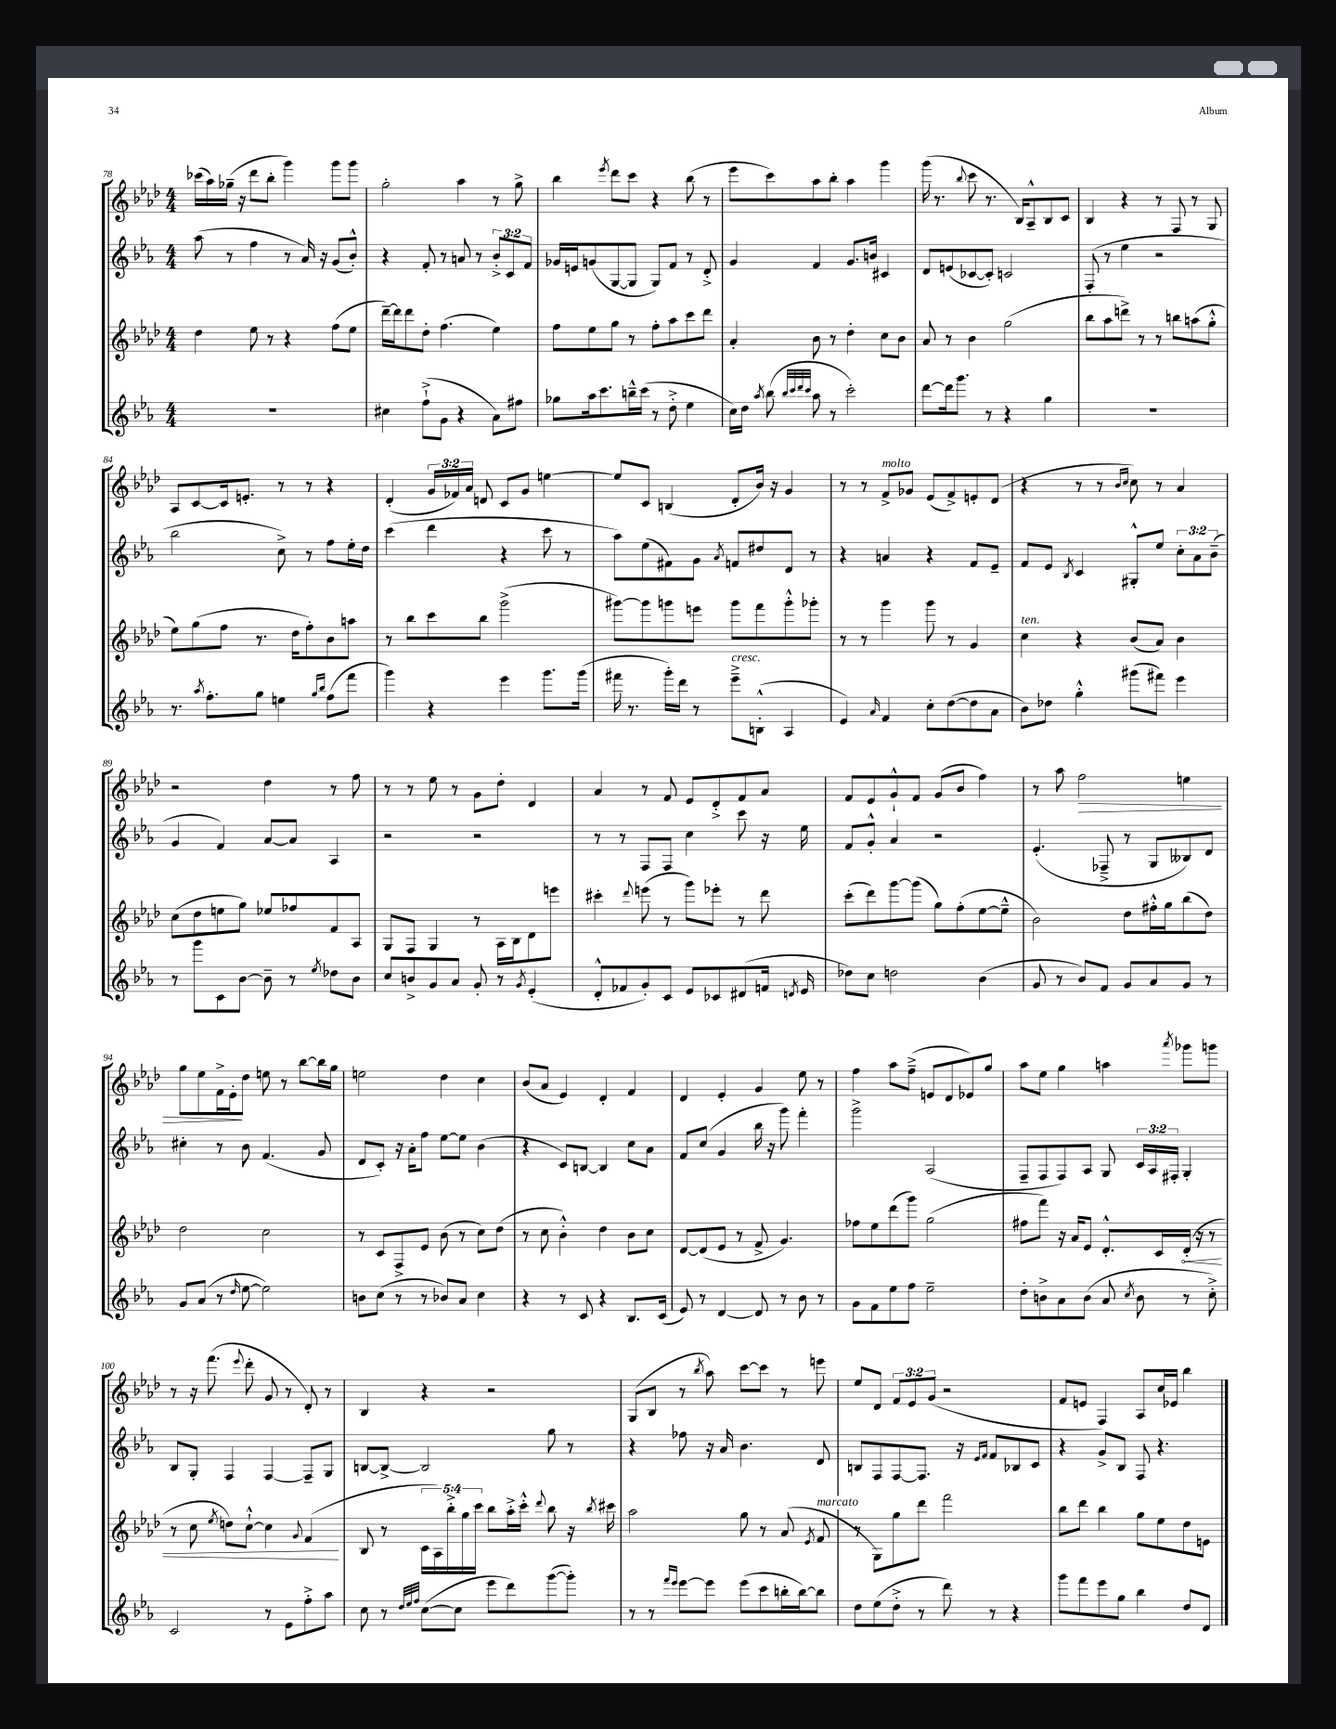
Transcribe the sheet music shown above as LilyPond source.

<<
\new StaffGroup <<
\new Staff = "s0" {
    \clef treble \key aes \major \numericTimeSignature \time 4/4 \override Staff.TupletNumber.text = #tuplet-number::calc-fraction-text
    \autoBeamOff ces'''16[( aes''16) ges''16]--( r16 des'''8[ bes''8]-. g'''4) g'''8[ g'''8] |
    g''2-. aes''4 r8 g''8-> |
    bes''4 \acciaccatura { ees'''8 } des'''8[ c'''8] r4 bes''8( r8 |
    ees'''8[ c'''8) aes''8 bes''8]-. aes''4 g'''4 |
    g'''16( r8. \appoggiatura { bes''8 } c'''8 r8. bes16[) aes8---^ bes8 c'8] |
    bes4 r4 r8 f8 r8 g8 |
    aes8[ c'8~ c'16 e'8.]-. r8 r8 r4 |
    des'4-.( \tuplet 3/2 { g'16[ fes'16) aes'16] } d'8 c'8[ g'8] e''4~ |
    e''8[ c'8] b4( des'8[-. bes'16]) r16 g'4 |
    r8 r8 f'8[->^\markup { \italic "molto" } ges'8] ees'8[( f'8->) e'8-. des'8]( |
    r4 r8 r8 \grace { bes'16[ c''16] } c''8) r8 aes'4 |
    r2 des''4 r8 f''8 |
    r8 r8 ees''8 r8 g'8[ des''8]-. des'4 |
    aes'4 r8 f'8 ees'8[ des'8-.-> f'8 aes'8] |
    f'8[ ees'8 g'8-!-^ f'8] g'8[( bes'8] f''4) |
    r8 aes''8 f''2\> e''4 |
    g''8[ ees''8 f'16-> ees'16-.\! des''8] e''8 r8 bes''8[~ bes''16 g''16] |
    e''2 des''4 c''4 |
    bes'8[( aes'8] ees'4) des'4-. f'4 |
    des'4 ees'4-. g'4 ees''8 r8 |
    f''4 aes''8[ f''8]--->( e'8[ des'8 ees'8) g''8] |
    aes''8[ ees''8] g''4 a''4 \acciaccatura { aes'''8 } ges'''8[ g'''8] |
    r8 r16 f'''8.( \appoggiatura { ees'''8 } des'''8-. g'8 r8 des'8-.) r8 |
    bes4 r4 r2 |
    g8[( bes8] r8 \acciaccatura { bes''8 } aes''8) c'''8[~ c'''8] r8 e'''8 |
    ees''8[ des'8] \tuplet 3/2 { f'8[ ees'8 g'8]( } r2 |
    f'8[ e'8] f4) aes8[ c''16 ees'16] bes''4 \bar "|." |
}
\new Staff = "s1" {
    \clef treble \key ees \major \numericTimeSignature \time 4/4 \override Staff.TupletNumber.text = #tuplet-number::calc-fraction-text
    \autoBeamOff aes''8( r8 f''4 r8 aes'16) r16 g'8[( bes'8]-.-^) |
    r4 f'8-. r8 a'8 r8 \tuplet 3/2 { bes'8[-.-> c'8 f'8] } |
    ges'16[ e'16 g'8( g8~ g8] g8[) f'8] r8 d'8-.-> |
    g'4 f'4 g'8.[ b'16] cis'4 |
    d'8[ e'8( ces'8~ ces'8]-.) c'2 |
    f8-.( r8 ees''4 r2 |
    bes''2 c''8->) r8 f''8[ ees''16-. d''16] |
    c'''4( d'''4 r4 c'''8 r8 |
    aes''8[) ees''8( fis'8) g'8] \acciaccatura { aes'8 } f'8[ dis''8 d'8] r8 |
    r4 a'4 r4 f'8[ ees'8]-- |
    f'8[ ees'8] \acciaccatura { bes8 } c'4 gis8[-.-^ ees''8] \tuplet 3/2 { c''8[-. aes'8 bes'8]--( } |
    g'4 f'4) aes'8[~ aes'8] aes4 |
    r2 r2 |
    r8 r8 f8[ f8] c''4 c'''8 r16 ees''16 |
    f'8[ g'8]-.-^ aes'4 r2 |
    ees'4.-.( fes8---> r8 g8[ beses8) d'8] |
    cis''4-. r8 bes'8 f'4.( g'8 |
    d'8[ c'8]-.) r16 aes'16[-. f''8] ees''8[~ ees''8] bes'4( |
    r4 c'8[) b8]~ b4 c''8[ aes'8] |
    f'8[ c''8]( g'4 bes''16 r16 g'''8) f'''4-. |
    g'''2-> aes2( |
    f8[-- f8 f8) aes8] g8 \tuplet 3/2 { c'16[ aes16 fis16]-. } g4-. |
    bes8[ g8]-. f4 f4~ f8[-- g8] |
    b8[~ b8]~-> b2 g''8 r8 |
    r4 fes''8 r16 aes'16 bes'4. d'8 |
    b8[ f8 f8~ f8.] r16 \grace { ees'16[ f'16] } f'8[ bes8 c'8] |
    r4 g'8[-> bes8] f8 r4. \bar "|." |
}
\new Staff = "s2" {
    \clef treble \key aes \major \numericTimeSignature \time 4/4 \override Staff.TupletNumber.text = #tuplet-number::calc-fraction-text
    \autoBeamOff des''4 ees''8 r8 r4 f''8[( ees''8] |
    des'''16[~--) des'''16 des'''8 des''8]-. f''4.( ees''4) |
    f''8[ ees''8 g''8] r8 f''8[-. aes''8 c'''8 des'''8] |
    aes'4-. bes'8 r8 des''4-. c''8[ bes'8] |
    aes'8 r8 bes'4 g''2( |
    bes''8[ aes''8 d'''8]->) r8 r8 b''8[ a''8( g''8]-.-^ |
    ees''8[) g''8( f''8] r8. des''16[ f''8-.) bes'8 a''8] |
    r8 bes''8[ c'''8 bes''8] g'''2->( |
    gis'''8[~) gis'''8 g'''8 e'''8] g'''8[ f'''8 g'''8-.-^ ges'''8]-. |
    r8 r8 g'''4 g'''8 r8 g'4 |
    c''4^\markup { \italic "ten." } r4 bes'8[( aes'8]) bes'4 |
    c''8[( des''8 e''8 g''8]) ees''8[ fes''8 f'8 aes8] |
    g8[ f8] g4 r8 aes16[ bes16 des'8 e'''8] |
    cis'''4-. \appoggiatura { des'''8 } e'''8( r8 g'''8[) ees'''8]-. r8 des'''8 |
    c'''8[-.( des'''8) g'''8~ g'''8]( g''8[) f''8-.( ees''8~ ees''8]---^ |
    bes'2) des''8[ fis''16-.-^ g''16 bes''8( des''8]) |
    des''2 c''2 |
    r8 c'8[ f8-> ees'8] bes'8( r8 c''8[) des''8]( |
    r8 c''8 bes'4-.-^) des''4 bes'8[ c''8] |
    des'8[~ des'8( ees'8] r8 f'8-> g'4.) |
    fes''8[ ees''8 des'''8( g'''8]) g''2( |
    fis''8[ f'''8]) r16 aes'16[ ees'8] des'8.[-.-^ c'16 \once \override Hairpin.circled-tip = ##t des'16]-.\<( r16 r8 |
    r8 c''8 \acciaccatura { ees''8 } d''8[) c''8]~-!-^ c''4 \appoggiatura { g'8 } f'4\!( |
    bes8 r8 \tuplet 5/4 { c'16[ aes16) bes''16-.-> g''16 c'''16] } bes''8[ aes''16-.-> c'''16]-.-^ \appoggiatura { des'''8 } bes''8 r16 \acciaccatura { bes''8 } cis'''16 |
    aes''2 g''8 r8 aes'8( \acciaccatura { ees'8 } f'8^\markup { \italic "marcato" } |
    r8 g8[) g''8 des'''8] f'''2 |
    bes''8[ des'''8] bes''4 g''8[ ees''8 des''8 e'8] \bar "|." |
}
\new Staff = "s3" {
    \clef treble \key ees \major \numericTimeSignature \time 4/4
    \autoBeamOff R1 |
    cis''4 f''8[-!->( g'8] r4 aes'8[) fis''8] |
    ges''8[ aes''16 c'''8. b''16---^ c'''16]( r8 d''8-.-> ees''4 |
    c''16[) d''16] \acciaccatura { aes''8 } bes''8( \grace { bes''32[ c'''32 d'''32 c'''32] } aes''8 r8 c'''2-.) |
    d'''8[~ d'''16 g'''8.] r8 r4 g''4 |
    R1 |
    r8. \acciaccatura { aes''8 } f''8.[-. g''8] e''4 \grace { g''16[ bes''16] } f''8[( f'''8] |
    g'''4) r4 ees'''4 g'''8.[ g'''16]( |
    fis'''16 r8. g'''16[-.) d'''16] r8 ees'''8[--->^\markup { \italic "cresc." } b8]-.-^( aes4 |
    ees'4) \grace { aes'16 } f'4 c''8[-. d''8~( d''8 aes'8] |
    bes'8[) des''8] g''4-.-^ gis'''8[( fis'''8]) ees'''4 |
    r8 g'''8[ c'8 bes'8]~ bes'8-- r8 \acciaccatura { ees''8 } des''8[ bes'8] |
    c''8[ b'8-> g'8 aes'8] g'8-. r8 \acciaccatura { g'8 } ees'4-.( |
    d'8[-.-^ fes'8 g'8-.) c'8] ees'8[ ces'8 dis'8( f'16] \acciaccatura { d'8 } ees'16 |
    des''8[) c''8] d''2 bes'4( |
    g'8 r8 bes'8[) f'8] g'8[ aes'8 g'8] r8 |
    g'8[ aes'8]( r8 \grace { d''16 } ees''8~ ees''2) |
    b'8[ c''8]( r8 r8 bes'8[) aes'8] c''4 |
    r4 r8 c'8 r4 bes8.[ c'16]( |
    ees'8) r8 d'4~ d'8 r8 bes'8 r8 |
    g'8[ f'8 ees''8 f''8] ees''2-- |
    d''8[-. b'8-> aes'8 b'8]( aes'8 \acciaccatura { c''8 } b'8 r8 c''8-.->) |
    c'2 r8 ees'8[ f''8-.-> aes''8] |
    c''8 r8 \grace { d''32[ ees''32 f''32] } c''8[~( c''8] ees'''8[ d'''8) g'''8~( g'''8]-.) |
    r8 r8 \grace { f'''16[ ees'''16] } ees'''8[~ ees'''8] ees'''8[( c'''8 b''16-. b''16~) b''8] |
    d''8[ ees''8( d''8]-.-> r8 d'''8) r8 r4 |
    g'''8[ f'''8 ees'''8 g''8] bes''4 d''8[ d'8] \bar "|." |
}
>>
>>
\layout { \context { \Score currentBarNumber = #78 } }
